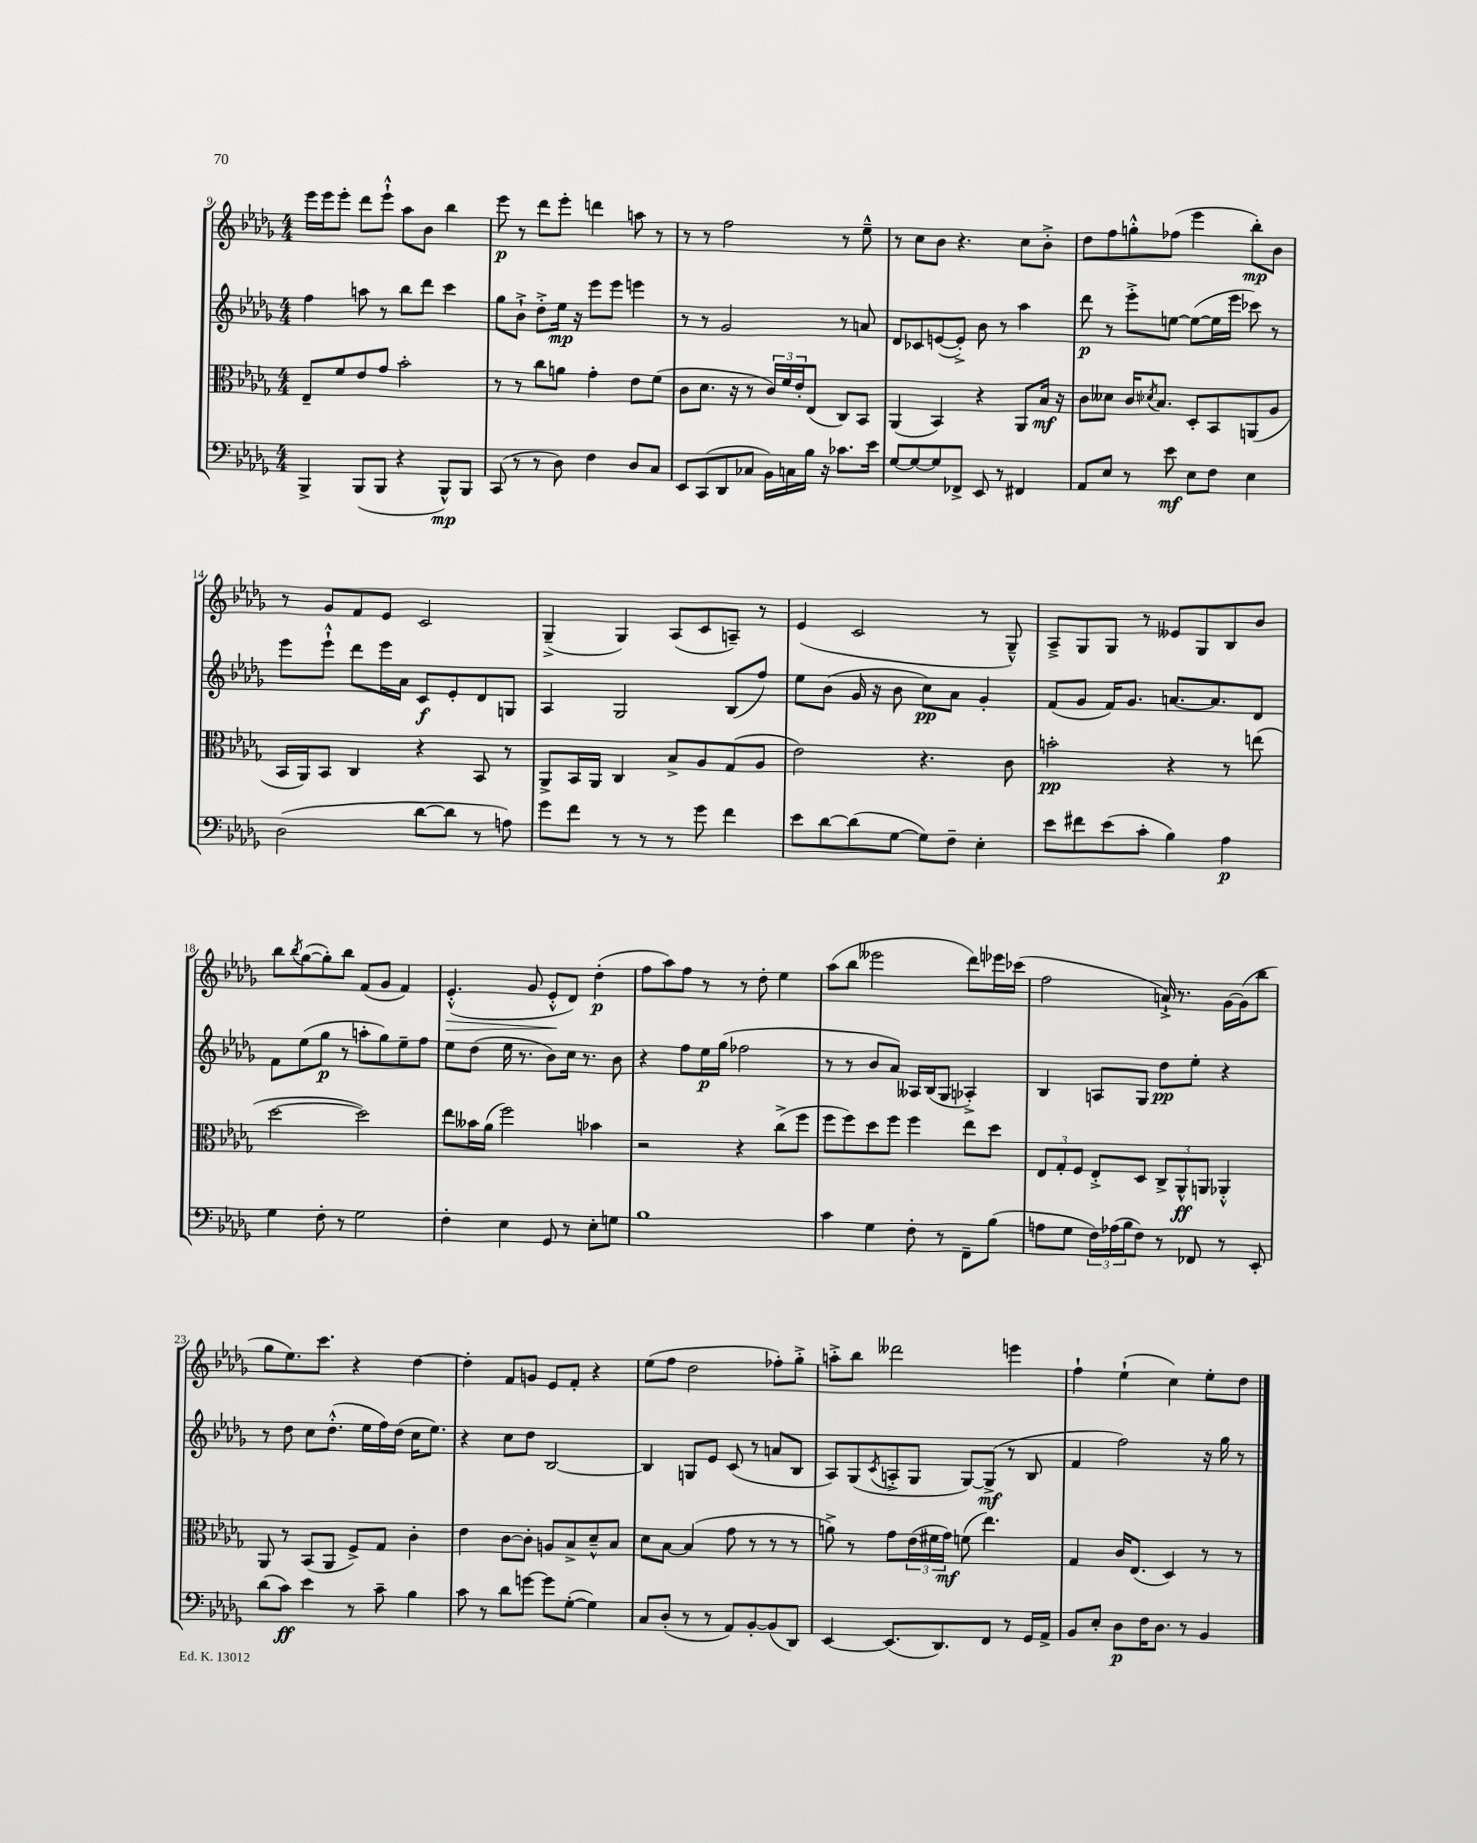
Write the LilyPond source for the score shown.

<<
\new StaffGroup <<
\new Staff = "s0" {
    \clef treble \key des \major \numericTimeSignature \time 4/4
    ees'''16 ees'''16 ees'''8-. des'''8 ees'''8-!-^ aes''8 bes'8 bes''4 |
    ees'''8\p r8 des'''8 ees'''8-. d'''4 a''8 r8 |
    r8 r8 f''2 r8 ees''8---^ |
    r8 c''8 bes'8 r4. c''8 bes'8-.-> |
    des''8 f''8 g''8-.-^ fes''8( ees'''4 bes''8-.\mp) bes'8 |
    r8 ges'8 f'8 ees'8 c'2 |
    ges4--->( ges4) aes8( c'8 a8--) r8 |
    ees'4( c'2 r8 ges8---^) |
    aes8---> ges8 ges8 r8 eeses'8 ges8 bes8 bes'8 |
    bes''8 \acciaccatura { bes''8 } ges''8~( ges''8-.) bes''8 f'8( ges'8 f'4) |
    ees'4.-.-^\>( ges'8 ees'8-.-^\! des'8) des''4-.\p( |
    f''8 aes''8) f''8 r8 r8 des''8-. ees''4 |
    aes''8( bes''8 eeses'''2 des'''8) ees'''16 ces'''16( |
    f''2 a'16-!->) r8. ges'16~ ges'16( bes''8 |
    ges''8 ees''8.) c'''8. r4 des''4~ |
    des''4-. f'8 g'8 ees'8 f'8-. r4 |
    ees''8( f''8 des''2 fes''8-.) ges''8-.-> |
    a''8-.-> bes''8 deses'''2 e'''4 |
    f''4-! ees''4-!( c''4) ees''8-. des''8 \bar "|." |
}
\new Staff = "s1" {
    \clef treble \key des \major \numericTimeSignature \time 4/4
    f''4 a''8 r8 bes''8 des'''8 c'''4 |
    ges''8 bes'8-!-> des''8-.-> ees''16\mp r16 ees'''8 ees'''8 e'''4 |
    r8 r8 ges'2 r8 a'8 |
    des'8 ces'8 e'8~( e'8-.->) bes'8 r8 aes''4 |
    des'''8\p r8 ees'''8-.-> e''8~ e''8~( e''16 ees'''16 ces'''8) r8 |
    ees'''8 ees'''8-!-^ des'''8 ees'''16 aes'16 c'8\f ees'8-. des'8 g8 |
    aes4 ges2 bes8( f''8) |
    ees''8 bes'8( ges'16 r16 bes'8 c''8\pp) aes'8 ges'4-. |
    f'8( ges'8 f'16) ges'8. a'8.~ a'8. des'8 |
    f'8 ees''8( ges''8\p r8 a''8-. ges''8) ees''8-- f''8 |
    ees''8 des''8( ees''16 r8. bes'8) c''16 r8. bes'8 |
    r4 f''8 ees''16\p ges''16( fes''2 |
    r8 r8 bes'8 aes'8) aeses16 bes16( ges8 aes4-.->) |
    bes4 a8 ges8 des''8\pp ees''8-. r4 |
    r8 des''8 c''8 des''8.-.-^( ees''16 f''16) des''16( c''16 ees''8.) |
    r4 c''8 des''8 bes2~ |
    bes4 g8 ees'8 c'8( r8 a'8 bes8 |
    aes8) ges8( \acciaccatura { c'8 } a8-.-> ges8 ges8~) ges8->\mf( r8 bes8 |
    f'4 f''2) r16 ges''16 r8 \bar "|." |
}
\new Staff = "s2" {
    \clef alto \key des \major \numericTimeSignature \time 4/4
    ees8-- f'8 ees'8 ges'8 bes'2-. |
    r8 r8 c''8 a'8 ges'4-. ees'8 f'8( |
    c'8 des'8. r16 r8 \tuplet 3/2 { c'16) f'16 ees'16-. } ees8( c8) bes,8 |
    aes,4( bes,4) r4 aes,8 bes16\mf r16 |
    c'8 deses'8 c'16 \acciaccatura { des'8 } bes8. des8-. bes,8 a,8( aes8 |
    bes,16 aes,16) bes,8 c4 r4 bes,8 r8 |
    aes,8-> bes,16 aes,16 c4 bes8-> aes8 ges8( aes8 |
    ees'2) r4. c'8 |
    b'2-.\pp r4 r8 e''8( |
    des''2~ des''2) |
    ees''8 beses'16 aes'16( f''2) bes'4 |
    r2 r4 c''8->( f''8 |
    f''8 f''8) des''8 f''8 f''4 ees''8 des''8 |
    \tuplet 3/2 { ees8 ges8-. f8 } ees8-.-> des8 \tuplet 3/2 { c8-> aes,8-^\ff a,8 } aes,4-.-^ |
    aes,8 r8 bes,8( aes,8 f8->) ges8 c'4-. |
    ees'4 c'8~ c'8-. a8 bes8-> des'8---^ bes8 |
    des'8 bes8~ bes4( ges'8 r8 r8 r8 |
    a'8->) r8 ges'8 \tuplet 3/2 { ees'16( fis'16 ges'16\mf) } f'8( ees''4.) |
    ges4 c'16 ees8.( des4) r8 r8 \bar "|." |
}
\new Staff = "s3" {
    \clef bass \key des \major \numericTimeSignature \time 4/4
    bes,,4-> bes,,8( bes,,8 r4 bes,,8-^\mp) bes,,8 |
    c,8( r8 r8 des8) f4 des8 c8 |
    ees,8 c,8( des,8 ces8 bes,16) c16 bes16 r16 ces'8. ees'16 |
    ges8~ ges8~ ges8 fes,8-> ees,8 r8 fis,4 |
    aes,8 ees8 r8 ees'8\mf ees8 f8 ees4 |
    des2( des'8~ des'8 r8 a8) |
    ges'8 f'8 r8 r8 r8 ges'8 f'4 |
    ees'8 des'8~ des'8( ges8~ ges8) f8-- ees4-. |
    ees'8 fis'8 ees'8( c'8-. bes4) aes4\p |
    ges4 f8-. r8 ges2 |
    f4-. ees4 ges,8 r8 ees8-. g8 |
    bes1 |
    c'4 ges4 f8-. r8 f,8-- bes8( |
    a8 ges8 \tuplet 3/2 { f16) aes16( bes16 } f8) r8 fes,8 r8 ees,8-. |
    des'8( c'8\ff) ees'4 r8 c'8-- bes4 |
    c'8 r8 des'8 g'8~ g'8 ges8~-.( ges4) |
    c8 des8-.( r8 r8 aes,8) bes,8~-. bes,8( des,8) |
    ees,4~ ees,8.( des,8.) f,8 r8 ges,16 aes,16-> |
    bes,8 ees8-. des8\p f16 des8. r8 bes,4 \bar "|." |
}
>>
>>
\layout { \context { \Score currentBarNumber = #9 } }
